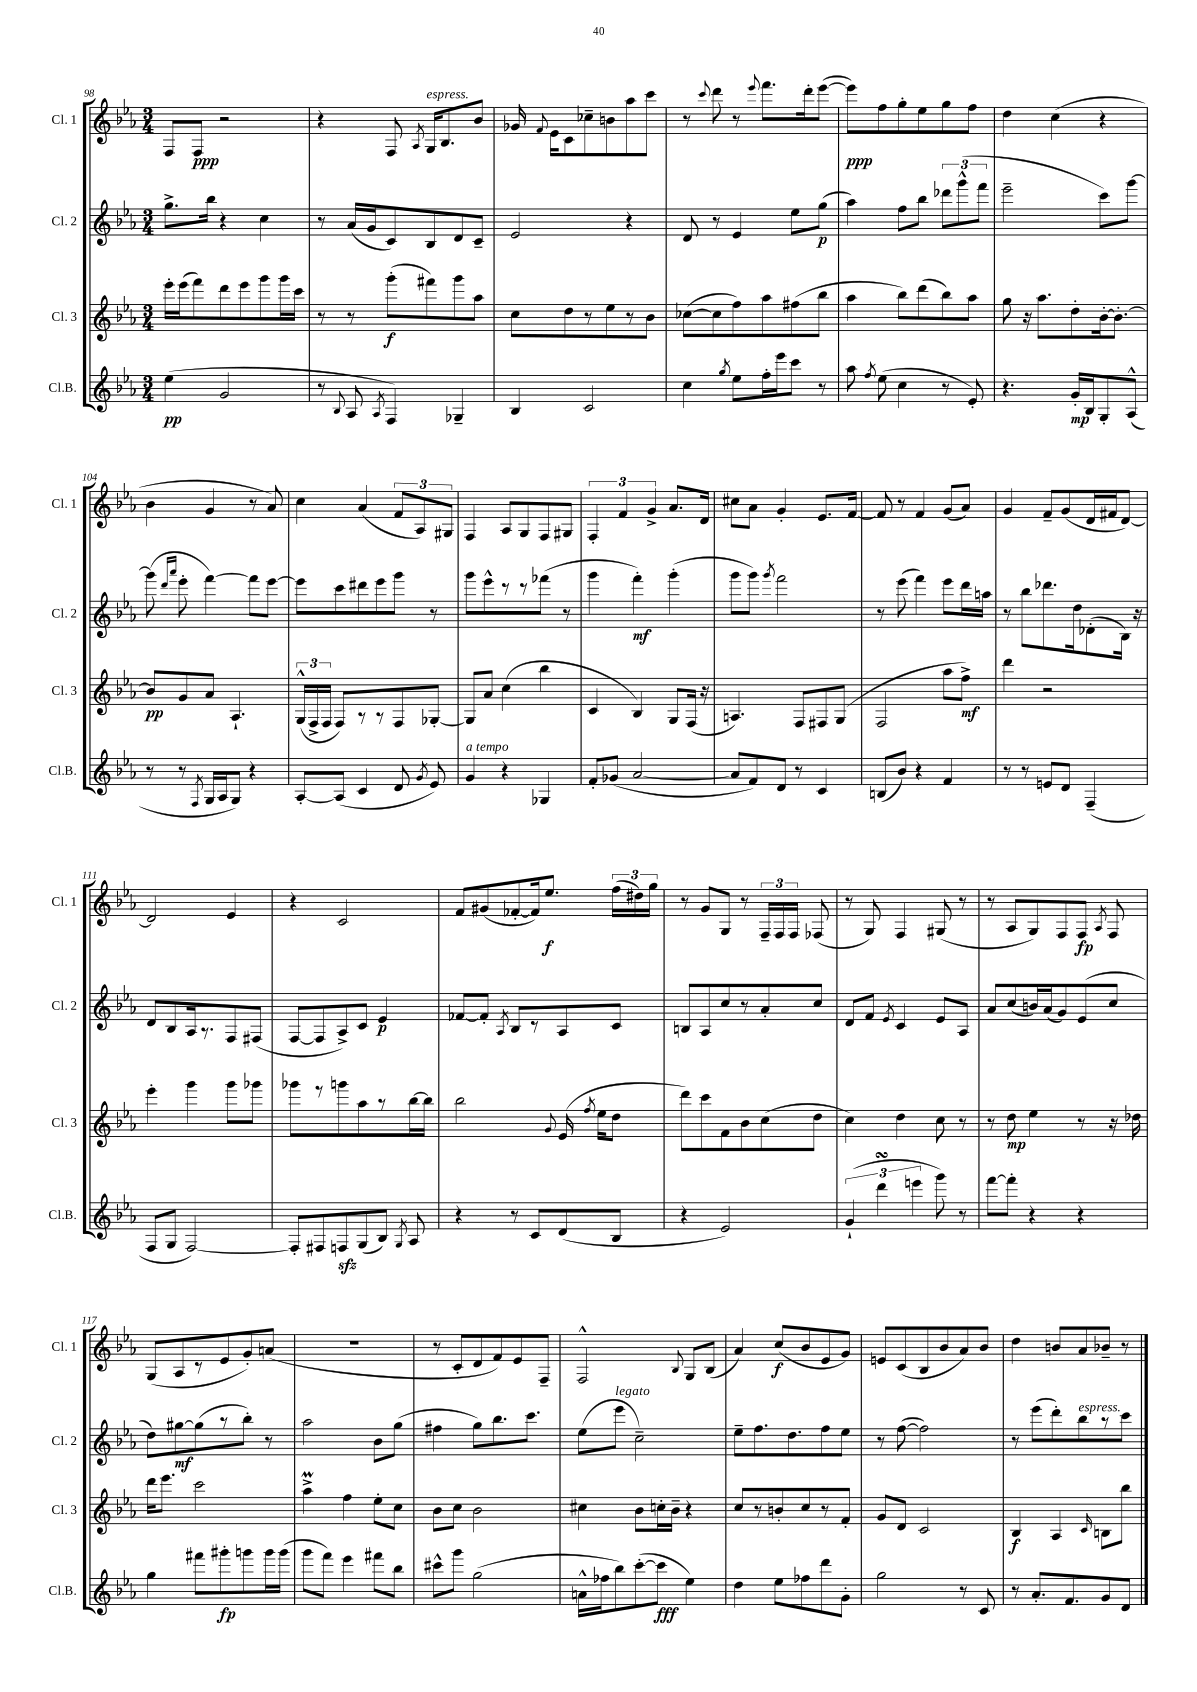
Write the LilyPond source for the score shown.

<<
\new StaffGroup <<
\new Staff = "s0" \with { instrumentName = "Cl. 1" shortInstrumentName = "Cl. 1" } {
    \clef treble \key ees \major \numericTimeSignature \time 3/4
    \autoBeamOff f8[ f8]\ppp r2 |
    r4 f8 \acciaccatura { aes8 } g16[^\markup { \italic "espress." } bes8. bes'8] |
    ges'16 \appoggiatura { f'8 } ees'16[ c'8 ces''8-- b'8 aes''8 c'''8] |
    r8 \appoggiatura { c'''8 } d'''8 r8 \appoggiatura { ees'''8 } f'''8.[ d'''16-. ees'''8]~( |
    ees'''8[\ppp) f''8 g''8-. ees''8 g''8 f''8] |
    d''4 c''4( r4 |
    bes'4 g'4 r8 aes'8) |
    c''4 aes'4( \tuplet 3/2 { f'8[ aes8) gis8] } |
    f4 aes8[ g8 f8 gis8] |
    \tuplet 3/2 { f4-. f'4 g'4-> } aes'8.[ d'16] |
    cis''8[ aes'8] g'4-. ees'8.[ f'16]~ |
    f'8 r8 f'4 g'8[( aes'8]) |
    g'4 f'8[-- g'8( d'16 fis'16 d'8]~) |
    d'2 ees'4 |
    r4 c'2 |
    f'8[ gis'8( fes'8~-. fes'16) ees''8.]\f \tuplet 3/2 { f''16[( dis''16) g''16] } |
    r8 g'8[ g8] r8 \tuplet 3/2 { f16[-- f16 f16] } fes8( |
    r8 g8) f4 gis8( r8 |
    r8 aes8[ g8) f8 f8]\fp \acciaccatura { aes8 } f8 |
    g8[( aes8 r8 ees'8 g'8-.) a'8]( |
    R2. |
    r8 c'8[-. d'8 f'8) ees'8 f8]-- |
    f2-^ \appoggiatura { bes8 } g8[ bes8]( |
    aes'4) c''8[\f( bes'8 ees'8 g'8]) |
    e'8[ c'8( bes8 bes'8 aes'8) bes'8] |
    d''4 b'8[ aes'8 bes'8]-- r8 \bar "|." |
}
\new Staff = "s1" \with { instrumentName = "Cl. 2" shortInstrumentName = "Cl. 2" } {
    \clef treble \key ees \major \numericTimeSignature \time 3/4
    \autoBeamOff g''8.[-> bes''16] r4 c''4 |
    r8 aes'16[( g'16 c'8) bes8 d'8 c'8]-- |
    ees'2 r4 |
    d'8 r8 ees'4 ees''8[ g''8]\p( |
    aes''4) f''8[ bes''8] \tuplet 3/2 { des'''8[ g'''8-^( f'''8] } |
    ees'''2-- c'''8[) g'''8]~ |
    g'''8( \grace { d'''16[ aes'''16] } ees'''8-. f'''4~) f'''8[ ees'''8]~ |
    ees'''8[ c'''8 dis'''8 ees'''8 g'''8] r8 |
    g'''8[ ees'''8-^ r8 r8 fes'''8]( r8 |
    g'''4 f'''4-.\mf) g'''4-.( |
    g'''8[ g'''8]) \acciaccatura { g'''8 } f'''2 |
    r8 ees'''8( f'''4) ees'''8[ d'''16 a''16] |
    r8 bes''8[ des'''8. d''16 des'8-.( bes16]) r16 |
    d'8[ bes8 aes16 r8. f8 fis8]( |
    f8[~ f8 aes8->) c'8] ees'4\p |
    fes'8[~ fes'8]-. \acciaccatura { aes8 } bes8[ r8 aes8 c'8] |
    b8[ aes8 c''8 r8 aes'8-. c''8] |
    d'8[ f'8] \acciaccatura { ees'8 } c'4 ees'8[ aes8] |
    aes'8[ c''8( b'16) aes'16( g'8) ees'8( c''8] |
    d''8[) gis''8~\mf gis''8( r8 bes''8]-.) r8 |
    aes''2 bes'8[ g''8]( |
    fis''4 g''8[) bes''8. c'''8.] |
    ees''8[( ees'''8]^\markup { \italic "legato" } c''2--) |
    ees''8[-- f''8. d''8. f''8 ees''8] |
    r8 f''8~( f''2) |
    r8 ees'''8[( d'''8-.) bes''8^\markup { \italic "espress." } r8 c'''8] \bar "|." |
}
\new Staff = "s2" \with { instrumentName = "Cl. 3" shortInstrumentName = "Cl. 3" } {
    \clef treble \key ees \major \numericTimeSignature \time 3/4
    \autoBeamOff ees'''16[-. ees'''16( f'''8) d'''8 ees'''8 g'''8 g'''16 c'''16] |
    r8 r8 g'''8[-.\f( fis'''8) g'''8 aes''8] |
    c''8[ d''8 r8 ees''8 r8 bes'8] |
    ces''8[~( ces''8 f''8) aes''8 fis''8( bes''8] |
    aes''4 bes''8[) d'''8( bes''8) aes''8] |
    g''8 r16 aes''8.[ d''8-. bes'16~-. bes'8.]~-. |
    bes'8[\pp g'8 aes'8] aes4.-! |
    \tuplet 3/2 { g16[-^( f16-> f16] } f8[) r8 r8 f8 ges8]~-. |
    ges8[ aes'8] c''4( bes''4 |
    c'4 bes4) g8[ f16]( r16 |
    a4.) f8[ fis8 g8]( |
    f2 aes''8[ f''8]->\mf) |
    d'''4 r2 |
    ees'''4-. g'''4 g'''8[ ges'''8] |
    ges'''8[ r8 g'''8 aes''8 r8 bes''16~ bes''16] |
    bes''2 \appoggiatura { g'8 } ees'16( \acciaccatura { f''8 } ees''16[ d''8] |
    d'''8[) c'''8 f'8 bes'8 c''8( d''8] |
    c''4) d''4 c''8 r8 |
    r8 d''8\mp ees''4 r8 r16 des''16 |
    d'''16[ ees'''8.] c'''2 |
    aes''4->\prall f''4 ees''8[-. c''8] |
    bes'8[ c''8] bes'2 |
    cis''4 bes'8[ c''16-. bes'16]-- r4 |
    c''8[ r8 b'8-. c''8 r8 f'8]-. |
    g'8[ d'8] c'2 |
    bes4\f aes4 \grace { c'16 } b8[ bes''8] \bar "|." |
}
\new Staff = "s3" \with { instrumentName = "Cl.B." shortInstrumentName = "Cl.B." } {
    \clef treble \key ees \major \numericTimeSignature \time 3/4
    \autoBeamOff ees''4\pp( g'2 |
    r8 \appoggiatura { bes8 } aes8 \acciaccatura { aes8 } f4) ges4-- |
    bes4 c'2 |
    c''4 \acciaccatura { g''8 } ees''8[ f''16-. ees'''16 c'''8] r8 |
    aes''8 \acciaccatura { f''8 } ees''8( c''4 r8 ees'8-.) |
    r4. g'16[-.\mp bes16 g8-. aes8]-^( |
    r8 r8 \acciaccatura { f8 } g16[ aes16 g8]) r4 |
    aes8[~-. aes8]( c'4 d'8 \acciaccatura { g'8 } ees'8) |
    g'4^\markup { \italic "a tempo" } r4 ges4 |
    f'8[-. ges'8]( aes'2~ |
    aes'8[ f'8) d'8] r8 c'4 |
    b8[( bes'8]) r4 f'4 |
    r8 r8 e'8[ d'8] f4--( |
    f8[ g8] f2~) |
    f8[-. fis8 f8\sfz g8( bes8]) \acciaccatura { g8 } aes8 |
    r4 r8 c'8[ d'8( bes8] |
    r4 ees'2) |
    \tuplet 3/2 { g'4-!( d'''4\turn e'''4 } g'''8) r8 |
    f'''8[~ f'''8]-. r4 r4 |
    g''4 fis'''8[ gis'''8-.\fp g'''8 g'''16 g'''16]( |
    g'''8[ f'''8]) ees'''4 fis'''8[ bes''8] |
    cis'''8[-^ g'''8] g''2( |
    a'16[-^ fes''16 bes''8) c'''8~-.( c'''8]\fff ees''4) |
    d''4 ees''8[ fes''8 d'''8 g'8]-. |
    g''2 r8 c'8 |
    r8 aes'8.[-. f'8. g'8 d'8] \bar "|." |
}
>>
>>
\layout { \context { \Score currentBarNumber = #98 } }
